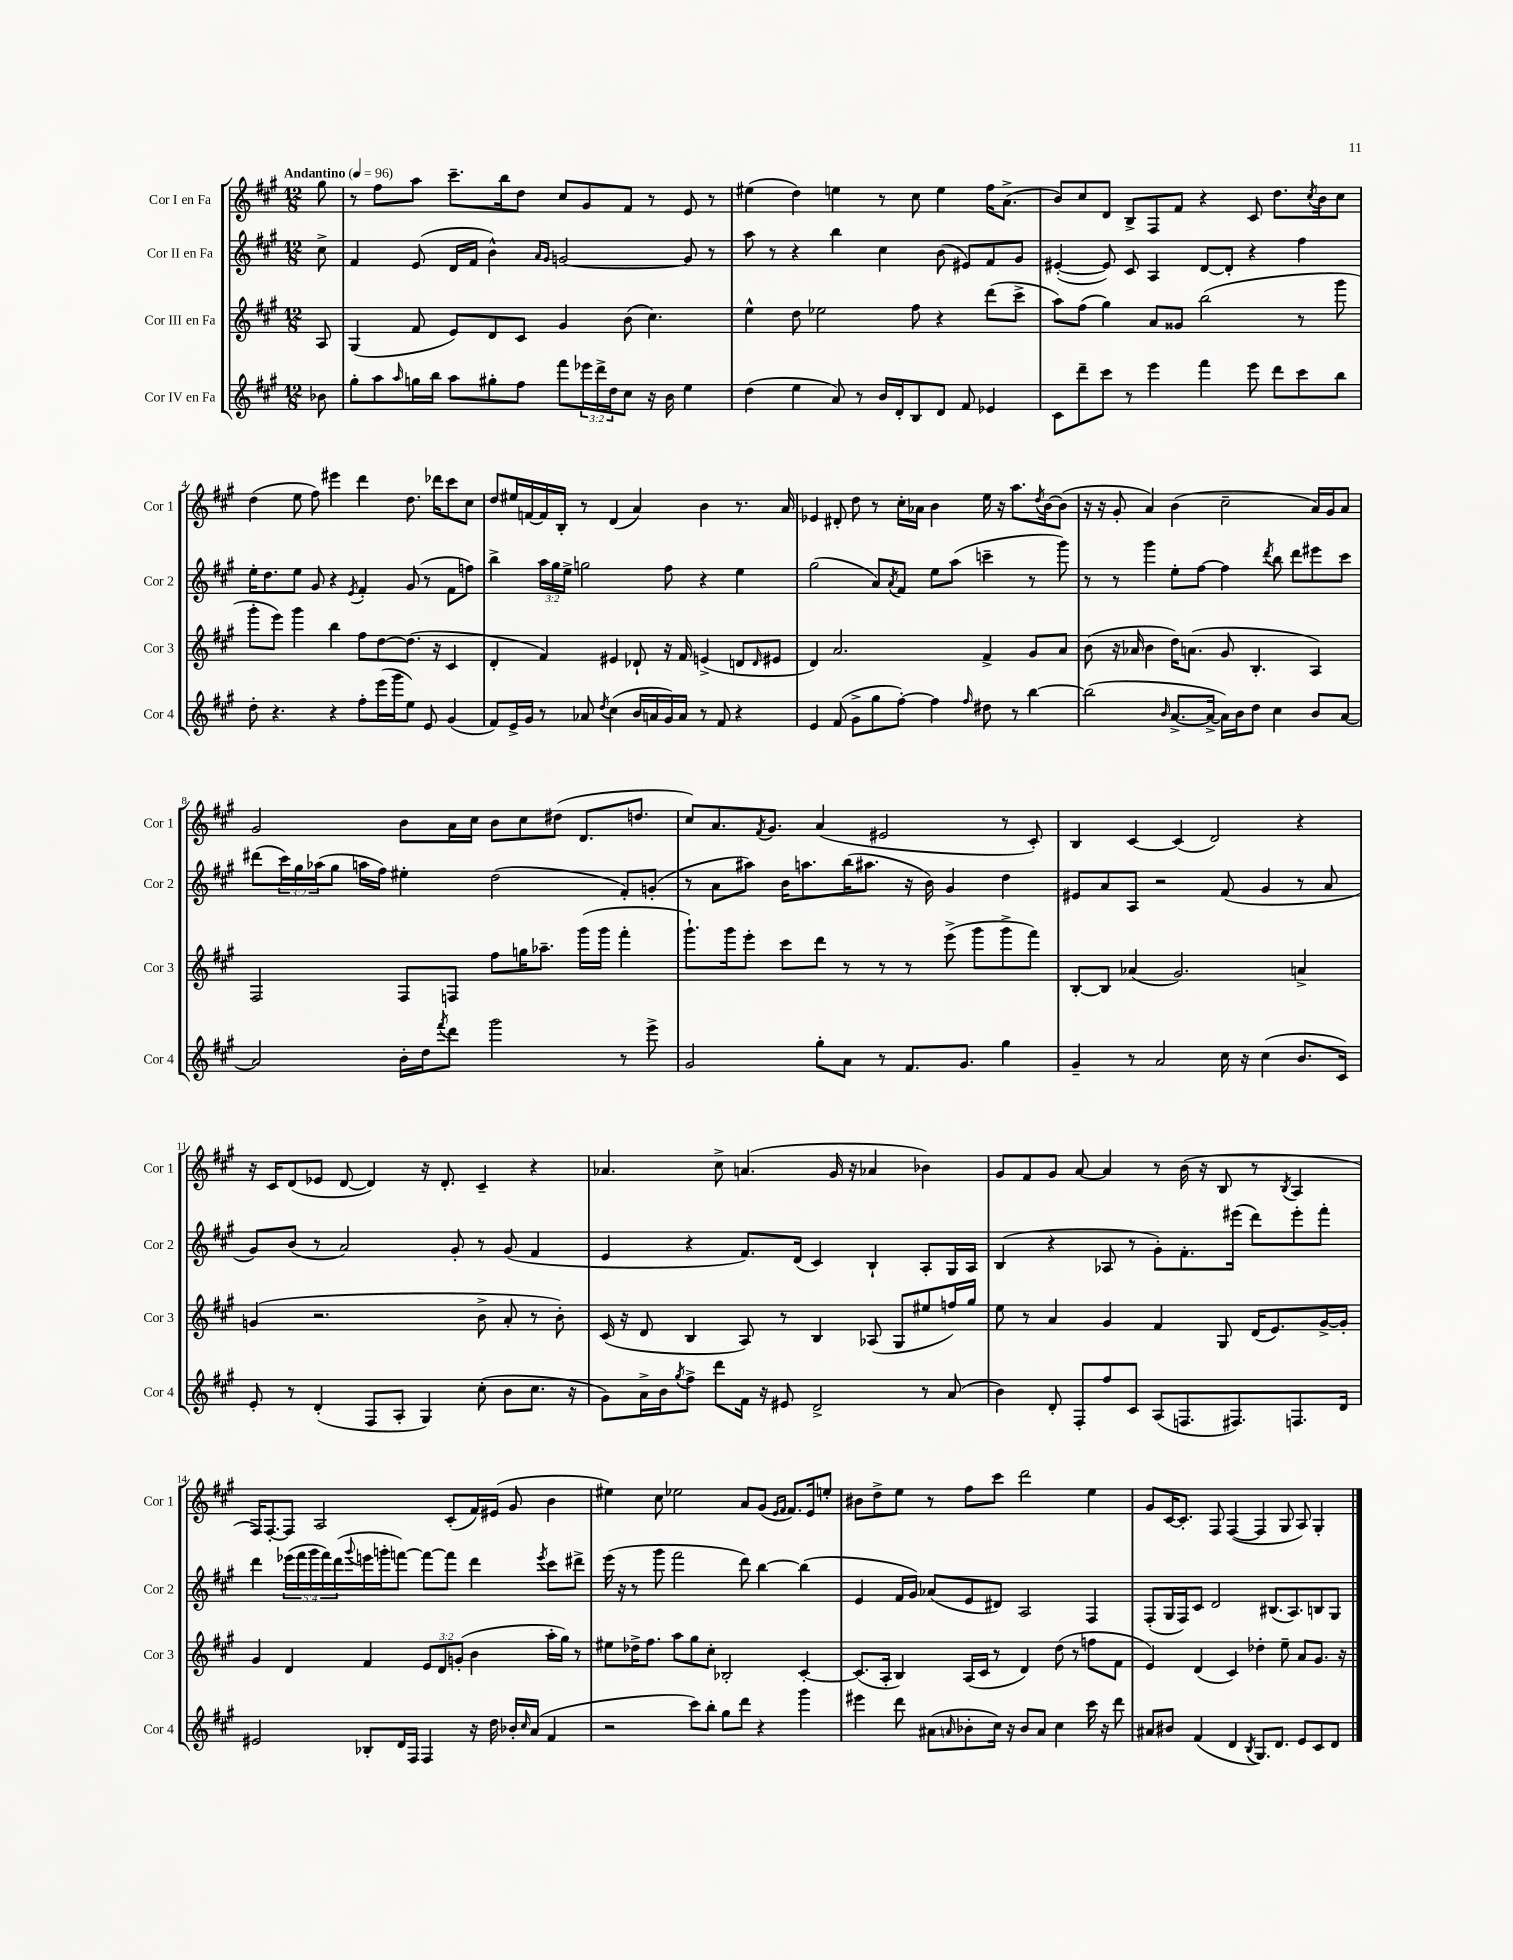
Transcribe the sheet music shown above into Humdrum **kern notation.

**kern	**kern	**kern	**kern
*part4	*part3	*part2	*part1
*staff4	*staff3	*staff2	*staff1
*I"Cor IV en Fa	*I"Cor III en Fa	*I"Cor II en Fa	*I"Cor I en Fa
*I'Cor 4	*I'Cor 3	*I'Cor 2	*I'Cor 1
*clefG2	*clefG2	*clefG2	*clefG2
*k[f#c#g#]	*k[f#c#g#]	*k[f#c#g#]	*k[f#c#g#]
*M12/8	*M12/8	*M12/8	*M12/8
*MM96	*MM96	*MM96	*MM96
=	=	=	=
!	!	!	!LO:TX:a:B:t=Andantino
8b-X\	8A/	8cc#^\	8gg#\
=1	=1	=1	=1
8gg#'\L	(4G#/	4f#/	8r
8aa\	.	.	8ff#\L
16qqaa/	.	.	.
16ggn\L	8f#/	(8e/	8aa\J
16bb\JJ	.	.	.
8aa\L	8e/L)	16d/LL	8.ccc#~\L
.	.	16f#/JJ	.
8gg#X'\	8d/	4b^^\)	.
.	.	.	16bb\k
8ff#\J	8c#/J	.	8dd\J
.	.	16qqa/LL	.
.	.	16qqg#/JJ	.
8fff#\L	4g#/	[2gn/	8cc#/L
24eee-X\L	.	.	8g#/
24ddd^\	.	.	.
24dd\J	.	.	.
8cc#\J	(8b\	.	8f#/J
16r	4.cc#\)	.	8r
16b\	.	.	.
4ee\	.	8g/]	8e/
.	.	8r	8r
=2	=2	=2	=2
(4dd\	4ee^^\	8aa\	(4ee#X\
.	.	8r	.
4ee\	8dd\	4r	4dd\)
.	2ee-X\	.	.
8a/)	.	4bb\	4een\
8r	.	.	.
16b/LL	.	4cc#\	8r
16d'/J	.	.	.
8B/	8ff#\	.	8cc#\
8d/J	4r	(8b\	4ee\
8f#/	.	8e#X/L)	.
4e-X/	(8ddd\L	8f#/	16ff#\KL
.	.	.	(8.a^\J
.	8ccc#^\J	8g#/J	.
=3	=3	=3	=3
8c#\L	8aa\L)	([4e#X'/	8b/L)
8ddd~\	(8ff#\J	.	8cc#/
8ccc#\J	4gg#\)	8e#/])	8d/J
8r	.	8c#/	8B^/L
4eee\	8a/L	4A/	8F#/
.	8g##X/J	.	8f#/J
4fff#\	(2bb\	[8d/L	4r
.	.	8d'/J]	.
8eee\	.	4r	8c#/
8ddd\L	.	.	8.dd\L
8ccc#\	8r	4ff#\	.
.	.	.	8qcc#/
.	.	.	16b\k
8bb\J	8ggg#\	.	8cc#\J
!!LO:LB:g=z
=4	=4	=4	=4
8dd'\	8ggg#'\L	16ee'\KL	(4dd\
.	.	8.dd\	.
4.r	8eee\J)	.	.
.	4ggg#\	8ee\J	8ee\
.	.	8g#/	8ff#\)
4r	4bb\	4r	4eee#X\
.	.	8qe/	.
8ff#'\L	8ff#\L	4f#'/	4ddd\
(16eee\L	[8dd\	.	.
16ggg#\J	.	.	.
8ee\J)	(8.dd\J]	(8g#/	8.dd\
8e/	.	8r	.
.	16r	.	16ddd-X\KL
(4g#/	4c#/	8f#\L	8ccc#\
.	.	8ffn\J)	8cc#\J
=5	=5	=5	=5
8f#/L)	4d'/	4bb^\	8dd/L
16e^/L	.	.	16ee#X/L
16g#/JJ	.	.	[16fn/
8r	4f#/)	24aa\LL	16f/]
.	.	24gg#\	.
.	.	.	16B'/JJ
.	.	24ee^\JJ	.
8a-X/	.	2ggn\	8r
8qdd/	.	.	.
(4cc#\	4e#X/	.	(4d/
16b/LL	8d-X`/	.	4a/)
16an/	.	.	.
16g#/)	16r	8ff#\	.
16a/JJ	16f#/	.	.
8r	(4en^/	4r	4b\
8f#/	.	.	.
4r	8dn/L	4ee\	8.r
.	16qqd/	.	.
.	8e#X/J	.	.
.	.	.	16a/
=6	=6	=6	=6
4e/	4d/)	(2gg#\	4e-X/
(8f#/	2.a/	.	8d#X'/
8g#^\L	.	.	8dd\
8gg#\	.	8a/L)	8r
.	.	8qa/	.
[8ff#'\J)	.	8f#/J	16cc#'\LL
.	.	.	16a-X\JJ
4ff#\]	.	8ee\L	4b\
.	.	(8aa\J	.
16qqff#/	.	.	.
8dd#X\	4f#^/	4cccn~\	16ee\
.	.	.	16r
8r	.	.	8.aa\L
[4bb\	8g#/L	8r	.
.	.	.	8qdd/
.	.	.	[16b\k
.	8a/J	8ggg#\)	(8b\J]
=7	=7	=7	=7
(2bb\]	(8b\	8r	16r
.	.	.	16r
.	16r	8r	8g#'/
.	16a-X/	.	.
.	4b\	4ggg#\	4a/)
16qqb/	.	.	.
[8.a^/L	16dd\KL)	8ee'\L	(4b\
.	(8.an\J	.	.
.	.	[8ff#\J	.
16a^/Jk_	.	.	.
16a\LL])	8g#/	4ff#\]	2cc#~\
16b\J	.	.	.
8dd\J	4.B'/	.	.
.	.	8qddd/	.
4cc#\	.	8bb\	.
.	.	8ddd\L	.
8b/L	4A/)	8eee#X\	16a/LL)
.	.	.	16g#/J
[8a/J	.	8ccc#\J	8a/J
!!LO:LB:g=z
=8	=8	=8	=8
2a/]	2F#/	(8ddd#X\L	2g#/
.	.	24ccc#\L)	.
.	.	24gg#\	.
.	.	(24aa-X\J	.
.	.	8gg#\J	.
.	.	16aan\LL	.
.	.	16ff#\JJ)	.
16b'\LL	8F#/L	4ee#X'\	8b\L
16dd\J	.	.	.
8qfff#/	.	.	.
8ddd\J	8Fn/J	.	16a\L
.	.	.	16cc#\JJ
2ggg#\	8ff#\L	(2dd\	8b\L
.	16ggn\K	.	8cc#\
.	8.aa-X~\J	.	.
.	.	.	(8dd#X\J
.	(16ggg#\LL	.	8.d/L
.	16ggg#\JJ	.	.
8r	4fff#'\	8f#'/L)	.
.	.	.	8.ddn/J
8eee^\	.	(8gn'/J	.
=9	=9	=9	=9
2g#/	8.ggg#`\L)	8r	8cc#/L)
.	.	8a\L	8.a/
.	16ggg#\k	.	.
.	8eee'\J	8aa#X\J)	.
.	.	.	8qf#/
.	.	.	8.g#/J
.	8ccc#\L	16b\KL	.
.	.	8.aan\	.
8gg#'\L	8ddd\J	.	(4a/
8a\J	8r	(16bb\K	.
.	.	8.aa#X\J	.
8r	8r	.	2e#X/
8.f#/L	8r	16r	.
.	.	16b\)	.
.	(8eee^\	4g#/	.
8.g#/J	.	.	.
.	8ggg#\L	.	.
4gg#\	8ggg#^\	4dd\	8r
.	8fff#\J)	.	8c#'/)
=10	=10	=10	=10
4g#~/	[8B'/L	8e#X/L	4B/
.	8B/J]	8a/	.
8r	(4a-X/	8A/J	[4c#/
2a/	.	2r	.
.	2.g#/)	.	(4c#/]
.	.	.	2d/)
16cc#\	.	(8f#/	.
16r	.	.	.
(4cc#\	.	4g#/	.
8.b/L	4an^/	8r	4r
.	.	8a/	.
16c#/Jk)	.	.	.
!!LO:LB:g=z
=11	=11	=11	=11
8e'/	(4gn/	8g#/L)	16r
.	.	.	16c#/KL
8r	.	(8b/J	(8d/
(4d'/	2.r	8r	8e-X/J
.	.	2a/)	[8d/
8F#/L	.	.	4d/])
8A'/J	.	.	.
4G#/)	.	.	16r
.	.	.	8.d'/
.	.	8g#'/	.
(8cc#'\	8b^\	8r	4c#~/
8b\L	8a'/	(8g#/	.
8.cc#\J	8r	4f#/	4r
.	8b'\)	.	.
16r	.	.	.
=12	=12	=12	=12
8g#\L)	(16c#/	4e/	4.a-X/
.	16r	.	.
16a^\L	8d/	.	.
16b\J	.	.	.
8qgg#/	.	.	.
8ff#^\J	4B/	4r	.
8ddd\L	.	.	8cc#^\
16f#\Jk	8A/)	8.f#/L)	(4.an/
16r	.	.	.
8e#X/	8r	.	.
.	.	(16d/Jk	.
2d^/	4B/	4c#/)	.
.	.	.	16g#/
.	.	.	16r
.	(8A-X/	4B`/	4a-X/
.	8G#/L	.	.
8r	8ee#X/	8A'/L	4b-X\)
(8a/	16ffn/L)	16G#/L	.
.	16gg#/JJ	16A/JJ	.
=13	=13	=13	=13
4b\)	8ee\	(4B/	8g#/L
.	8r	.	8f#/
8d'/	4a/	4r	8g#/J
8F#'/L	.	.	[8a/
8ff#/	4g#/	8A-X/	4a/]
8c#/J	.	8r	.
(8A/L	4f#/	8g#'\L)	8r
8.Fn/	.	8.f#'\	(16b\
.	.	.	16r
.	8G#/	.	8B/
8.F#X/)	.	(16eee#X\Jk	.
.	(16d/KL	8ddd\L)	8r
.	8.e/)	.	.
.	.	.	8qB/
8.Fn/	.	8eee#'\	4A/
.	[16g#^/L	8fff#'\J	.
16d/Jk	16g#'/JJ]	.	.
!!LO:LB:g=z
=14	=14	=14	=14
2e#X/	4g#/	4ddd\	16F#/KL)
.	.	.	[8.F#'/
.	4d/	(20eee-X\LL	8F#/J]
.	.	20fff#\	.
.	.	20ggg#\	.
.	.	.	2A/
.	.	20fff#\)	.
.	.	(20ddd\	.
.	.	8qqggg#/	.
8B-X'/L	4f#/	16eeen\	.
.	.	16gggn'\J	.
16d/L	.	[8fffn\J)	.
16F#/JJ	.	.	.
4F#/	12e/L	8fff\L_	.
.	12d/	.	.
.	.	8fff\J]	(8c#'/L
.	(12gn'/J	.	.
16r	4b\	4ddd\	16f#/L)
16dd\	.	.	(16e#X/JJ
16b-X'/LL	.	.	8g#/
16qqcc#/	.	.	.
(16a/JJ	.	.	.
.	.	8qeee/	.
4f#/	16aa'\LL	8ccc#\L	4b\
.	16gg#\JJ)	.	.
.	8r	8ddd#X^\J	.
=15	=15	=15	=15
2r	8ee#X\L	(16eee\	4ee#X\)
.	.	16r	.
.	16dd-X^\K	8r	.
.	8.ff#\J	.	.
.	.	8ggg#\	8cc#\
.	8aa\L	2fff#\	2ee-X\
8ccc#\L)	8gg#\	.	.
8bb'\J	8cc#'\J	.	.
8gg#\L	2B-X'/	.	.
8ddd\J	.	8ddd\)	8a/L
4r	.	[4bb\	(8g#/J
.	.	.	16qqe/LL
.	.	.	16qqf#/JJ
.	.	.	8.f#/L)
4ggg#\	[4c#'/	(4bb\]	.
.	.	.	16e/k
.	.	.	8een'/J
=16	=16	=16	=16
4eee#X\	(8.c#/L]	4e/	8b#X\L
.	.	.	8dd^\
.	16A'/Jk	.	.
8ddd\	4B/)	16f#/LL	8ee\J
.	.	16g#/JJ)	.
(8a#X\L	.	(8a-X/L	8r
16qqan/	.	.	.
8b-X'\	(16A/LL	8e/	8ff#\L
.	16c#/JJ	.	.
16cc#\Jk)	8r	8d#X/J)	8ccc#\J
16r	.	.	.
8b-/L	4d/)	2A/	2ddd\
8a/J	.	.	.
4cc#\	(8dd\	.	.
.	8r	.	.
16ccc#\	8ffn\L	4F#/	4ee\
16r	.	.	.
8ddd\	8f#\J	.	.
=17	=17	=17	=17
8a#X/L	4e/)	(8F#'/L	8g#/L
8b#X/J	.	16G#/L	[16c#/K
.	.	16F#/J)	8.c#'/J]
(4f#/	(4d/	8c#/J	.
.	.	2d/	8F#/
4d/	4c#/)	.	([4F#/
8qB/	.	.	.
8.G#/L)	4dd-X'\	.	4F#/]
.	.	(8.B#X/L	.
8.d/J	.	.	.
.	8ee~\	.	8G#/
.	.	8.A/)	.
8e/L	8a/L	.	8A/)
8c#/	8.g#/J	8Bn/	4G#'/
8d/J	.	8G#/J	.
.	16r	.	.
==	==	==	==
*-	*-	*-	*-
